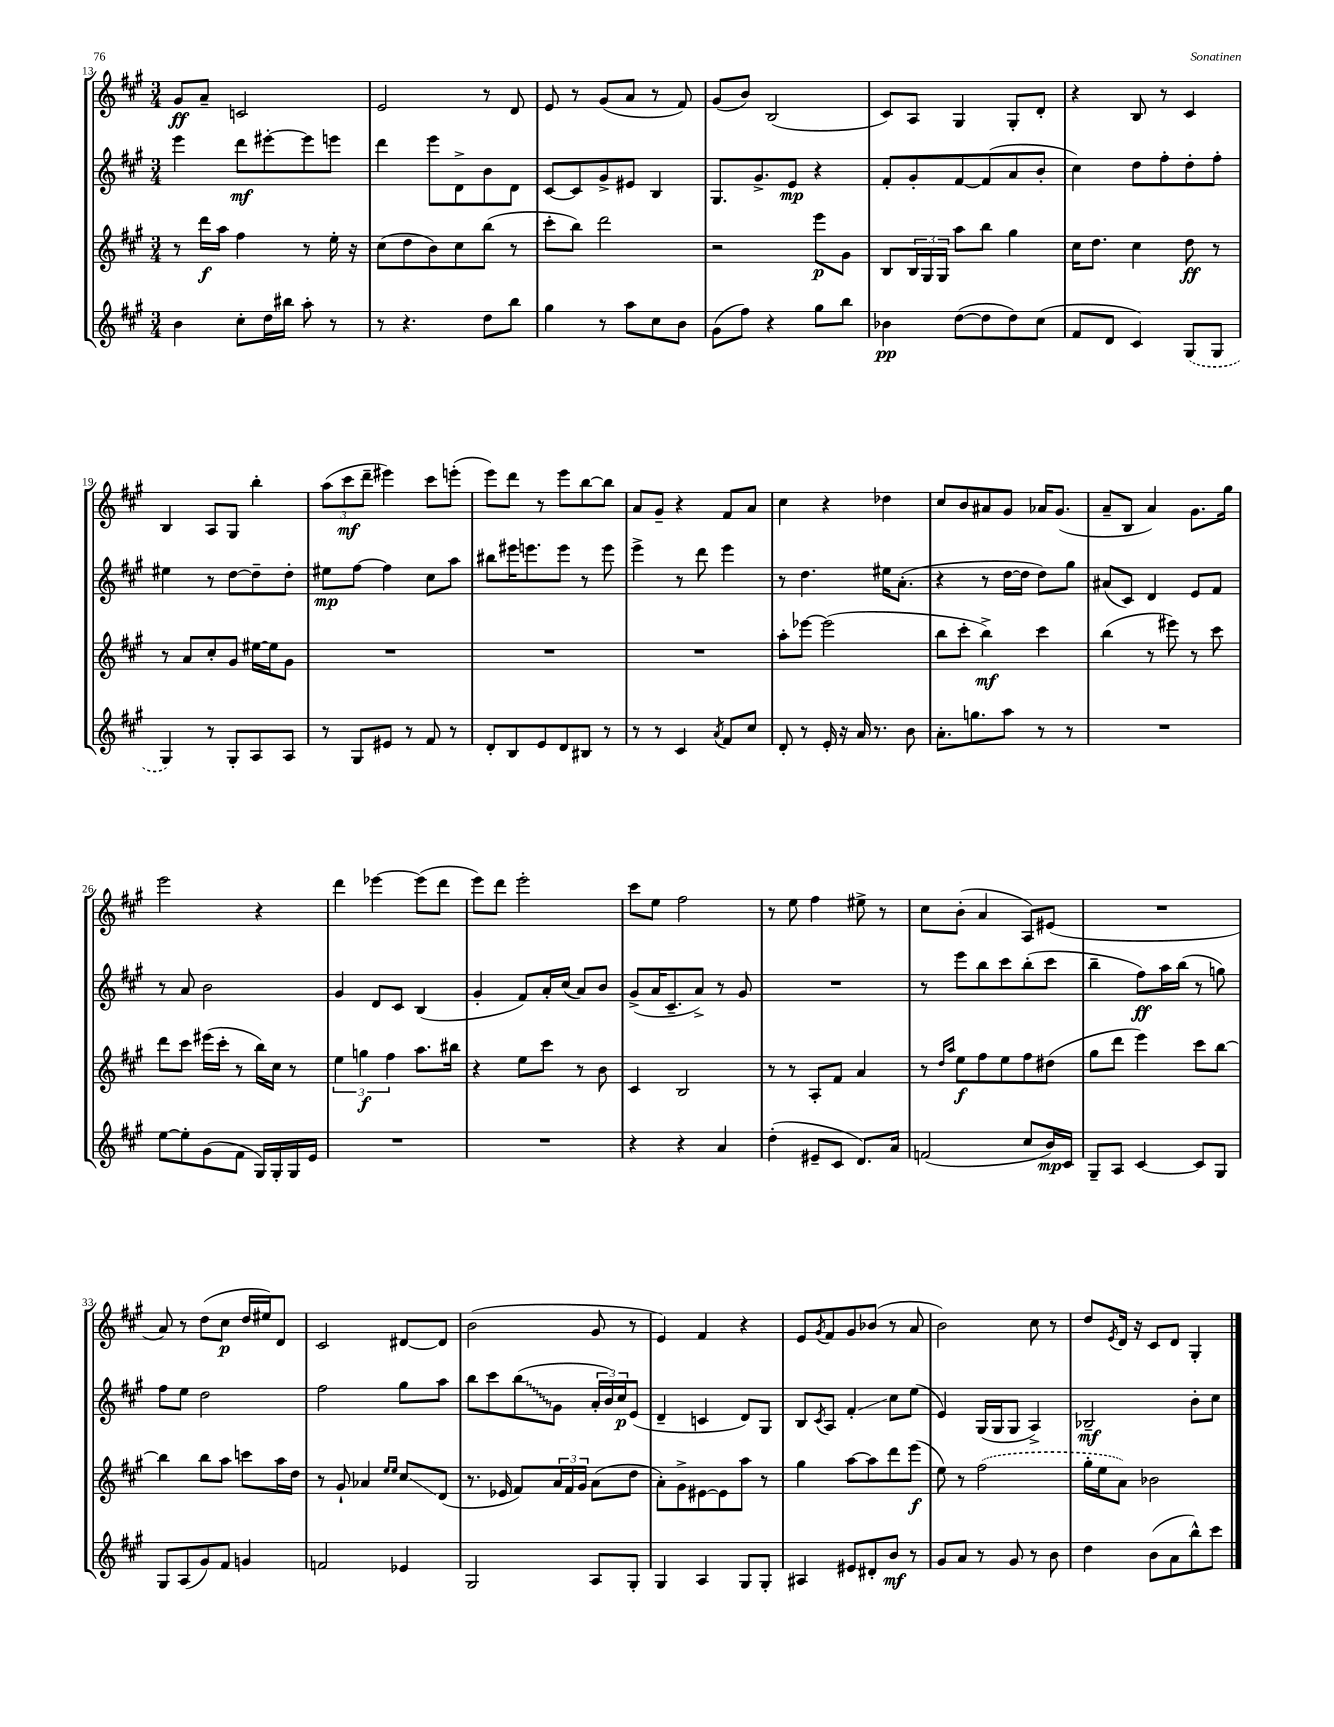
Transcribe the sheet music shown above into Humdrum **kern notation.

**kern	**kern	**kern	**kern
*staff4	*staff3	*staff2	*staff1
*clefG2	*clefG2	*clefG2	*clefG2
*k[f#c#g#]	*k[f#c#g#]	*k[f#c#g#]	*k[f#c#g#]
*M3/4	*M3/4	*M3/4	*M3/4
4b	8r	4eee	8g#
.	16ddd	.	8a~
.	16aa	.	.
8cc#'	4ff#	8ddd	2c
16dd	.	[8eee#'	.
16bb#	.	.	.
8aa'	8r	8eee#]	.
8r	16ee'	8eee	.
.	16r	.	.
=	=	=	=
8r	(8cc#	4ddd	2e
4.r	8dd	.	.
.	8b)	8eee	.
.	8cc#	8d^	.
8dd	(8bb	8b	8r
8bb	8r	8d	8d
=	=	=	=
4gg#	8ccc#'	[8c#	8e
.	8bb)	8c#]	8r
8r	2ddd	8g#^	(8g#
8aa	.	8e#	8a
8cc#	.	4B	8r
8b	.	.	8f#)
=	=	=	=
(8g#	2r	8.G#	(8g#
8ff#)	.	.	8b)
.	.	8.g#^	.
4r	.	.	(2B
.	.	8e	.
8gg#	8eee	4r	.
8bb	8g#	.	.
=	=	=	=
4b-	8B	8f#'	8c#)
.	24B	8g#'	8A
.	24G#	.	.
.	24G#	.	.
([8dd	8aa	[8f#	4G#
8dd]	8bb	(8f#]	.
8dd)	4gg#	8a	8G#'
(8cc#	.	8b'	8d'
=	=	=	=
8f#	16cc#	4cc#)	4r
.	8.dd	.	.
8d	.	.	.
4c#)	4cc#	8dd	8B
.	.	8ff#'	8r
(8G#	8dd	8dd'	4c#
8G#	8r	8ff#'	.
=	=	=	=
4G#)	8r	4ee#	4B
.	8a	.	.
8r	8cc#'	8r	8A
8G#'	8g#	[8dd	8G#
8A	[16ee#	8dd~]	4bb'
.	16ee#]	.	.
8A	8g#	8dd'	.
=	=	=	=
8r	2.r	8ee#	(12aa
.	.	.	12ccc#
8G#	.	[8ff#	.
.	.	.	12ddd~
8e#	.	4ff#]	4eee#)
8r	.	.	.
8f#	.	8cc#	8ccc#
8r	.	8aa	(8eee'
=	=	=	=
8d'	2.r	8bb#	8eee)
8B	.	16eee#	8ddd
.	.	8.eee	.
8e	.	.	8r
8d	.	8eee	8eee
8B#	.	8r	[8bb
8r	.	8eee	8bb]
=	=	=	=
8r	2.r	4eee^	8a
8r	.	.	8g#~
4c#	.	8r	4r
.	.	8ddd	.
8qa	.	.	.
8f#	.	4eee	8f#
8cc#	.	.	8a
=	=	=	=
8d'	8aa'	8r	4cc#
8r	[8eee-	4.dd	.
16e'	(2eee-]	.	4r
16r	.	.	.
16a	.	.	.
8.r	.	.	.
.	.	16ee#	4dd-
.	.	(8.a'	.
8b	.	.	.
=	=	=	=
8.a'	8bb	4r	8cc#
.	8ccc#'	.	8b
8.gg	.	.	.
.	4bb^)	8r	8a#
8aa	.	[16dd	8g#
.	.	16dd]	.
8r	4ccc#	8dd)	16a-
.	.	.	(8.g#
8r	.	8gg#	.
=	=	=	=
2.r	(4bb	(8a#	8a~
.	.	8c#)	8B
.	8r	4d	4a)
.	8eee#)	.	.
.	8r	8e	8.g#
.	8ccc#	8f#	.
.	.	.	16gg#
=	=	=	=
[8ee	8ddd	8r	2eee
8ee']	8ccc#	8a	.
(8g#	(16eee#	2b	.
.	16ccc#'	.	.
8f#	8r	.	.
16G#)	16bb)	.	4r
16G#'	16cc#	.	.
16G#	8r	.	.
16e	.	.	.
=	=	=	=
2.r	6ee	4g#	4ddd
.	6gg	.	.
.	.	8d	[4eee-
.	6ff#	.	.
.	.	8c#	.
.	8.aa	(4B	(8eee-]
.	.	.	8ddd
.	16bb#	.	.
=	=	=	=
2.r	4r	4g#'	8eee)
.	.	.	8ddd
.	8ee	8f#)	2eee'
.	8ccc#	16a'	.
.	.	(16cc#	.
.	8r	8a)	.
.	8b	8b	.
=	=	=	=
4r	4c#	(8g#^	8ccc#
.	.	16a	8ee
.	.	8.c#~	.
4r	2B	.	2ff#
.	.	8a^)	.
4a	.	8r	.
.	.	8g#	.
=	=	=	=
(4dd'	8r	2.r	8r
.	8r	.	8ee
8e#~	8A'	.	4ff#
8c#	8f#	.	.
8.d)	4a	.	8ee#^
.	.	.	8r
16a	.	.	.
=	=	=	=
(2f	8r	8r	8cc#
.	16qqdd	.	.
.	16qqaa	.	.
.	8ee	8eee	(8b'
.	8ff#	8bb	4a
.	8ee	8ccc#	.
8cc#	8ff#	(8bb'	8A)
16b)	(8dd#	8ccc#	(8e#
16c#	.	.	.
=	=	=	=
8G#~	8gg#	4bb~	2.r
8A	8ddd	.	.
[4c#	4eee)	8ff#)	.
.	.	16aa	.
.	.	(16bb	.
8c#]	8ccc#	8r	.
8G#	[8bb	8gg)	.
=	=	=	=
8G#	4bb]	8ff#	8a)
(8A	.	8ee	8r
8g#)	8bb	2dd	(8dd
8f#	8aa	.	8cc#
4g	8ccc	.	16dd
.	.	.	16ee#)
.	16aa	.	8d
.	16dd	.	.
=	=	=	=
2f	8r	2ff#	2c#
.	8g#`	.	.
.	4a-	.	.
.	16qqee	.	.
.	16qqee	.	.
4e-	8cc#	8gg#	[8d#
.	(8d	8aa	8d#]
=	=	=	=
2G#	8.r	8bb	(2b
.	.	8ccc#	.
.	16e-	.	.
.	8f#)	(8bb	.
.	24a	8g#	.
.	24f#	.	.
.	24g#	.	.
8A	(8a	24a'	8g#
.	.	24b)	.
.	.	24cc#	.
8G#'	8dd	(8e	8r
=	=	=	=
4G#	8a')	4d~	4e)
.	8g#^	.	.
4A	[8e#	4c	4f#
.	8e#]	.	.
8G#	8aa	8d)	4r
8G#'	8r	8G#	.
=	=	=	=
4A#	4gg#	8B	8e
.	.	8qc#	8qg#
.	.	8A	8f#
8e#	[8aa	4f#'	8g#
8d#'	8aa]	.	(8b-
8b	8ddd	8cc#	8r
8r	(8eee	(8ee	8a
=	=	=	=
8g#	8ee)	4e)	2b)
8a	8r	.	.
8r	(2ff#	(16G#	.
.	.	16G#	.
8g#	.	8G#	.
8r	.	4A^)	8cc#
8b	.	.	8r
=	=	=	=
4dd	16gg#'	2B-~	8dd
.	16ee	.	.
.	.	.	8qe
.	8a)	.	16d
.	.	.	16r
(8b	2b-	.	8c#
8a	.	.	8d
8bb^^)	.	8b'	4G#'
8ccc#	.	8cc#	.
==	==	==	==
*-	*-	*-	*-
